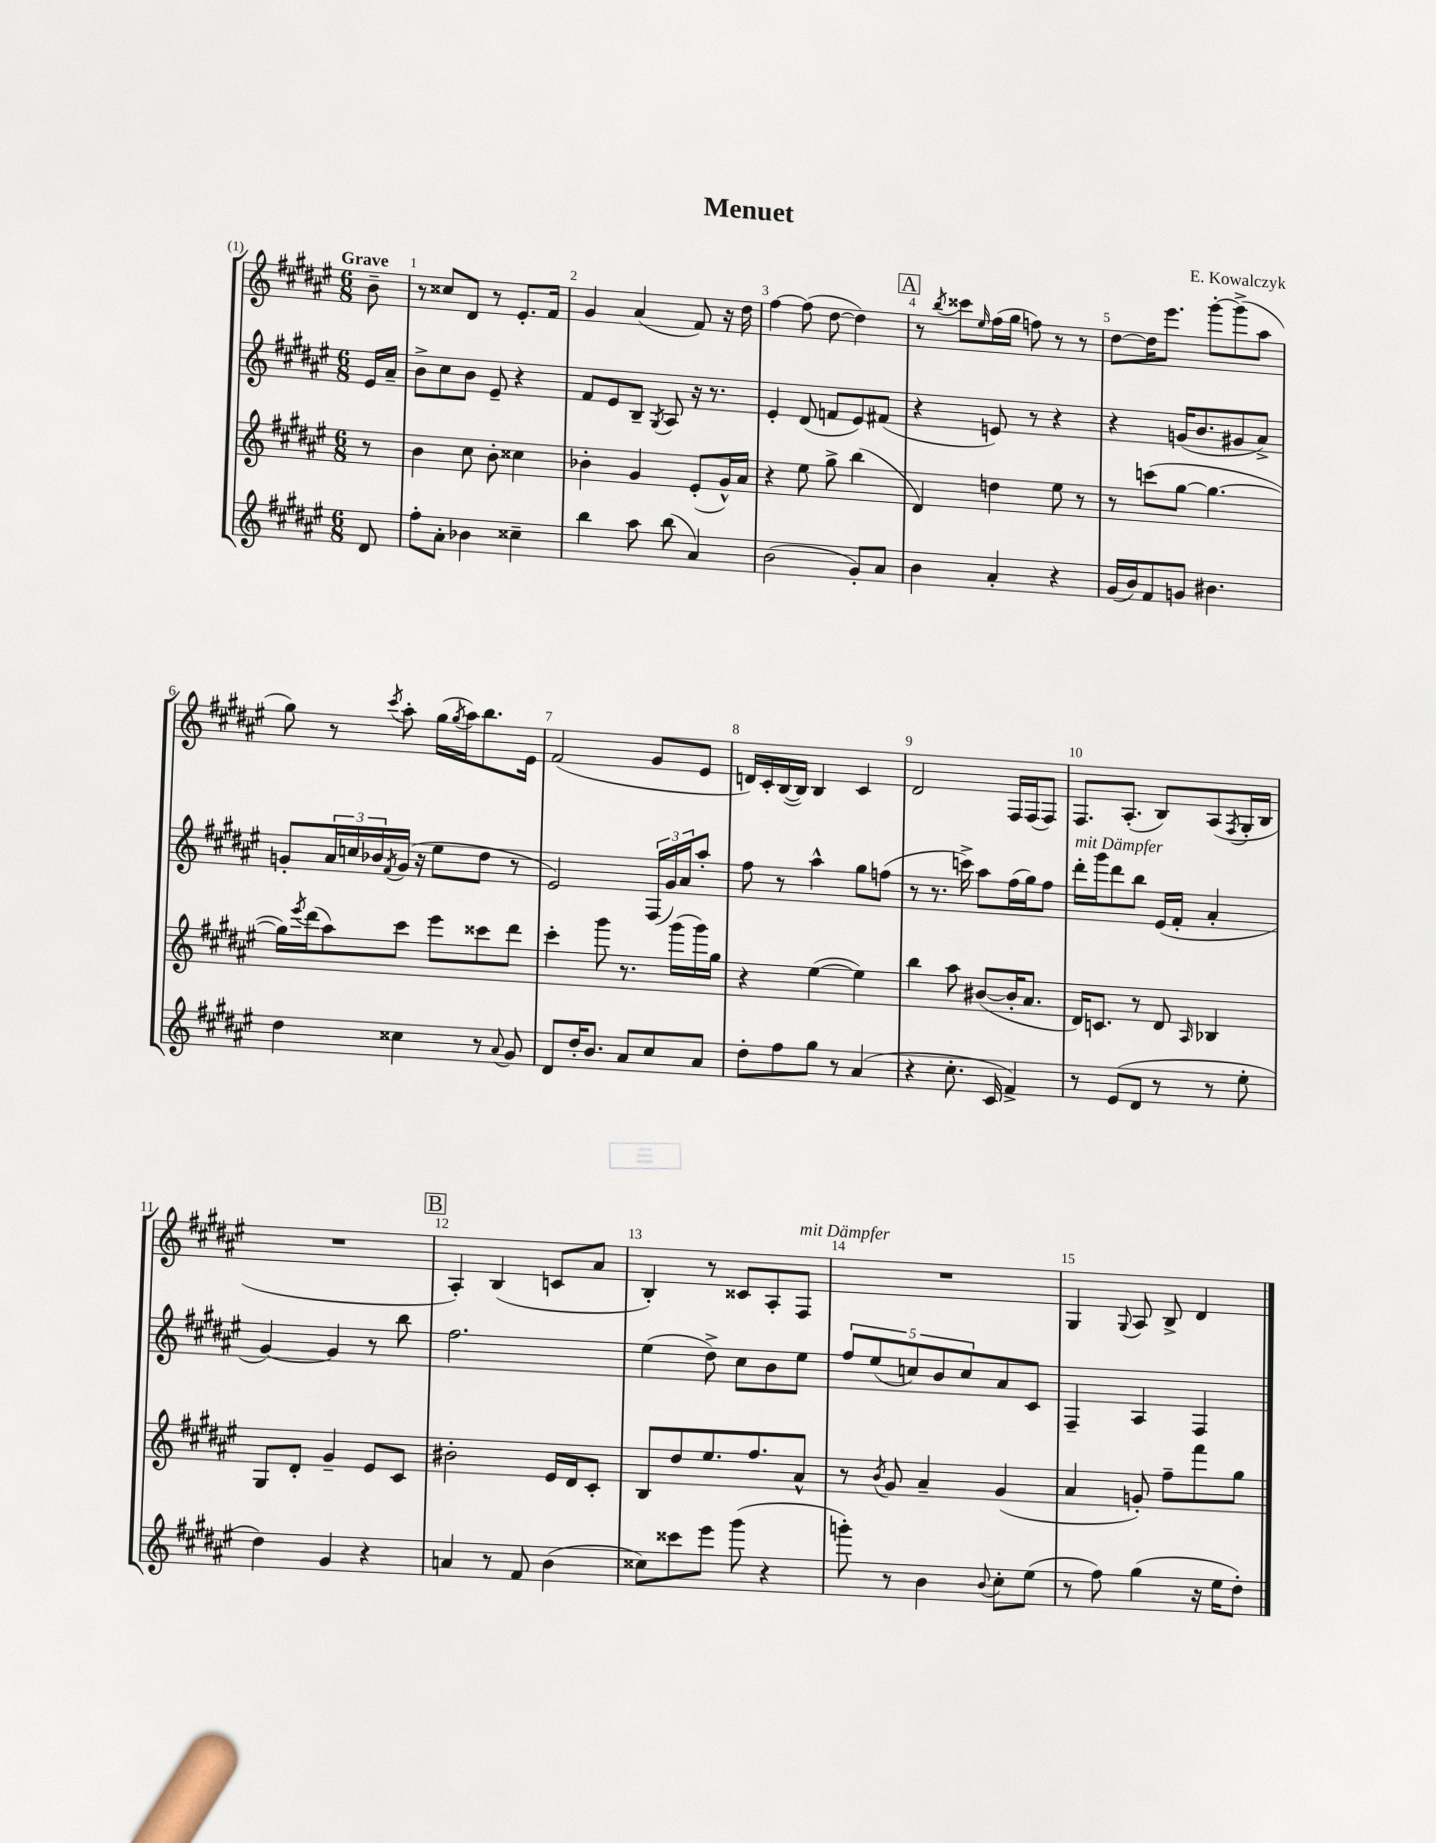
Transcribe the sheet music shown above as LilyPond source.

\header { title = "Menuet" composer = "E. Kowalczyk" }
<<
\new StaffGroup <<
\new Staff = "s0" {
    \clef treble \key fis \major \numericTimeSignature \time 6/8 \partial 8 \tempo "Grave"
    b'8-- |
    r8 cisis''8 dis'8 r8 eis'8.-. fis'16 |
    gis'4 ais'4( fis'8) r16 dis''16 |
    fis''4~ fis''8( dis''8~ dis''4) |
    \mark \markup { \box "A" } r8 \acciaccatura { b''8 } cisis'''8 \grace { eis''16 } fis''16( gis''16 f''8) r8 r8 |
    dis''8~ dis''16 eis'''8. gis'''8~-. gis'''8->( ais''8 |
    gis''8) r8 \acciaccatura { cis'''8 } ais''8-. gis''16( \acciaccatura { gis''8 } ais''16) b''8. eis'16 |
    fis'2( gis'8 eis'8 |
    d'16) cis'16-. b16~( b16) b4 cis'4 |
    dis'2 fis16 fis16( fis8) |
    fis8. ais8.-.( b8) ais8( \acciaccatura { fis8 } gis16-. b16 |
    R2. |
    \mark \markup { \box "B" } ais4-.) b4( c'8 ais'8 |
    b4-.) r8 cisis'8 ais8-. fis8^\markup { \italic "mit Dämpfer" } |
    R2. |
    gis4 \appoggiatura { gis8 } ais8 b8-> dis'4 \bar "|." |
}
\new Staff = "s1" {
    \clef treble \key fis \major \numericTimeSignature \time 6/8 \partial 8
    eis'16 ais'16-- |
    b'8-> cis''8 b'8 eis'8-- r4 |
    fis'8 eis'8 b8-- \acciaccatura { gis8 } ais8 r16 r8. |
    eis'4-. dis'8( f'8 eis'8) fis'8( |
    \mark \markup { \box "A" } r4 e'8) r8 r4 |
    r4 g'16( b'8. gis'8 ais'8->) |
    g'8-. \tuplet 3/2 { ais'16 c''16 bes'16 } \acciaccatura { fis'8 } g'16( r16 eis''8 dis''8 r8 |
    eis'2) \tuplet 3/2 { fis16( gis'16) ais'16 } ais''8-. |
    fis''8 r8 ais''4-^ gis''8 f''8( |
    r8 r8. c'''16->) ais''8 fis''16( gis''16) fis''8 |
    dis'''16-.^\markup { \italic "mit Dämpfer" } gis'''16 dis'''8 b''8 eis'16( fis'16-. ais'4-. |
    gis'4~) gis'4 r8 b''8 |
    \mark \markup { \box "B" } fis''2. |
    eis''4( dis''8->) cis''8 b'8 eis''8 |
    \tuplet 5/4 { fis''8 eis''8( c''8) b'8 c''8 } ais'8 cis'8 |
    fis4-- ais4 fis4 \bar "|." |
}
\new Staff = "s2" {
    \clef treble \key fis \major \numericTimeSignature \time 6/8 \partial 8
    r8 |
    b'4 cis''8 b'8-. cisis''4 |
    bes'4-. gis'4 eis'8-.( gis'16-^) ais'16 |
    r4 eis''8 gis''8-> b''4( |
    \mark \markup { \box "A" } dis'4) d''4 eis''8 r8 |
    r8 c'''8( gis''8~ gis''4.~ |
    gis''16) \acciaccatura { eis'''8 } dis'''16( ais''8) cis'''8 eis'''8 cisis'''8 dis'''8 |
    cis'''4-. gis'''8 r8. gis'''16( gis'''16) gis''16 |
    r4 eis''4~( eis''4) |
    b''4 ais''8 bis'8~( bis'16-. ais'8. |
    dis'16) c'8. r8 dis'8 \grace { ais16 } bes4 |
    gis8 dis'8-. gis'4-- eis'8 cis'8 |
    \mark \markup { \box "B" } bis'2-. eis'16 dis'16 cis'8-. |
    b8 dis''8 eis''8. fis''8. ais'8-^ |
    r8 \acciaccatura { b'8 } gis'8 ais'4-- gis'4( |
    ais'4 g'8-.) fis''8-- fis'''8 gis''8 \bar "|." |
}
\new Staff = "s3" {
    \clef treble \key fis \major \numericTimeSignature \time 6/8 \partial 8
    dis'8 |
    fis''8-. ais'8-. bes'4 cisis''4-- |
    b''4 ais''8 b''8( ais'4) |
    b'2( gis'8-.) ais'8 |
    \mark \markup { \box "A" } b'4 ais'4-. r4 |
    gis'16( b'16) fis'8 g'8 bis'4. |
    dis''4 cisis''4 r8 \appoggiatura { ais'8 } gis'8 |
    dis'8 dis''16-. b'8. ais'8 cis''8 ais'8 |
    dis''8-. fis''8 gis''8 r8 ais'4( |
    r4 cis''8.-. cis'16 fis'4->) |
    r8 eis'8( dis'8 r8 r8 eis''8-. |
    dis''4) gis'4 r4 |
    \mark \markup { \box "B" } a'4 r8 fis'8 b'4( |
    cisis''8) cisis'''8 eis'''8 gis'''8( r4 |
    g'''8-.) r8 b'4 \appoggiatura { b'8 } cis''8-. eis''8( |
    r8 fis''8) gis''4( r16 eis''16 dis''8-.) \bar "|." |
}
>>
>>
\layout { \context { \Score \override BarNumber.break-visibility = ##(#f #t #t) barNumberVisibility = #all-bar-numbers-visible } }
